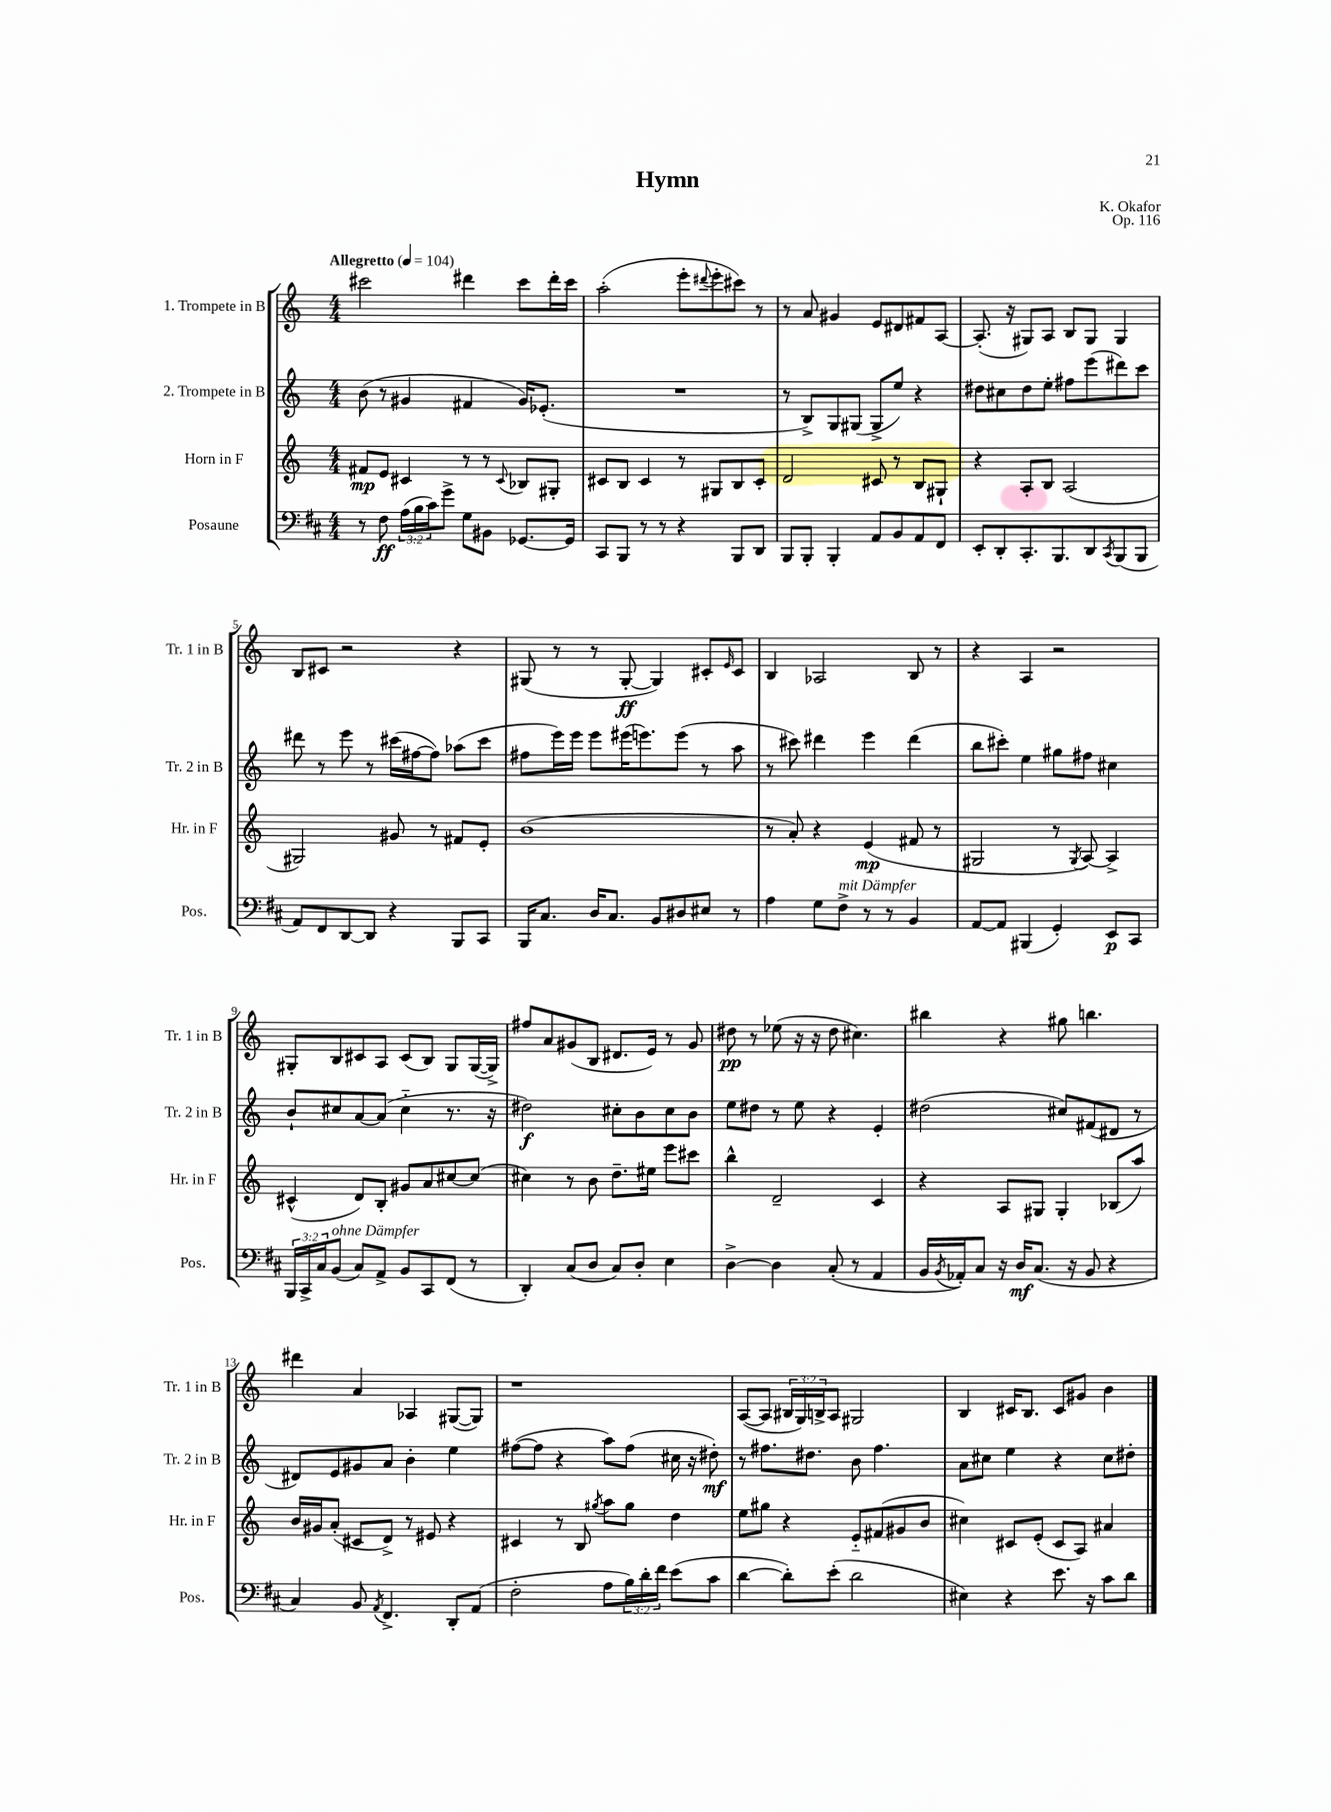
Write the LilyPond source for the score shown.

\header { title = "Hymn" composer = "K. Okafor" opus = "Op. 116" }
<<
\new StaffGroup <<
\new Staff = "s0" \with { instrumentName = "1. Trompete in B" shortInstrumentName = "Tr. 1 in B" } {
    \clef treble \key c \major \numericTimeSignature \time 4/4 \override Staff.TupletNumber.text = #tuplet-number::calc-fraction-text \tempo "Allegretto" 4 = 104
    cis'''2 dis'''4 cis'''8 dis'''16-. cis'''16 |
    a''2-.( e'''8-. \appoggiatura { dis'''8 } e'''8-. cis'''8) r8 |
    r8 a'8 gis'4 e'8 dis'8 fis'8 a8~ |
    a8.-.( r16 gis8) a8 b8 gis8 gis4 |
    b8 cis'8 r2 r4 |
    gis8( r8 r8 gis8~-.\ff gis4) cis'8-. \grace { e'16 } cis'8 |
    b4 aes2 b8 r8 |
    r4 a4 r2 |
    gis8-. b8 cis'8 a8 cis'8( b8) gis8 gis16~( gis16->) |
    fis''8 a'8 gis'8( b8 dis'8. e'16) r8 gis'8 |
    dis''8\pp r8 ees''8( r16 r16 dis''8 cis''4.) |
    bis''4 r4 gis''8 b''4. |
    dis'''4 a'4 aes4 gis8~( gis8) |
    r1 |
    a8~( a8 \tuplet 3/2 { bis16 g16) b16-> } a8 gis2 |
    b4 cis'16 b8. cis'8 gis'8 b'4 \bar "|." |
}
\new Staff = "s1" \with { instrumentName = "2. Trompete in B" shortInstrumentName = "Tr. 2 in B" } {
    \clef treble \key c \major \numericTimeSignature \time 4/4
    b'8( r8 gis'4 fis'4 gis'16) ees'8.-.( |
    R1 |
    r8 b8->) g8 gis8( gis8-> e''8) r4 |
    dis''8 cis''8 dis''8 e''8-. fis''8 e'''8( dis'''8) c'''8 |
    dis'''8 r8 e'''8 r8 cis'''16( fis''16~ fis''8) aes''8( cis'''8 |
    fis''8 e'''16) e'''16 e'''8 eis'''16( e'''8.) e'''8( r8 a''8 |
    r8 cis'''8) dis'''4 e'''4 dis'''4( |
    b''8 cis'''8-.) e''4 gis''8 fis''8 cis''4 |
    b'8-! cis''8 a'8~ a'8( cis''4-_ r8. r16 |
    dis''2\f) cis''8-. b'8 cis''8 b'8 |
    e''8 dis''8 r8 e''8 r4 e'4-. |
    dis''2( cis''8) fis'8( dis'8 r8 |
    dis'8) e'8 gis'8 a'8 b'4-. e''4 |
    fis''8~( fis''8 r4 a''8) fis''8( cis''16 r16 dis''8-.\mf) |
    r8 fis''8. dis''8. b'8 fis''4. |
    a'8 cis''8 e''4 r4 cis''8 dis''8-. \bar "|." |
}
\new Staff = "s2" \with { instrumentName = "Horn in F" shortInstrumentName = "Hr. in F" } {
    \clef treble \key c \major \numericTimeSignature \time 4/4
    fis'8\mp e'8 cis'4 r8 r8 \appoggiatura { cis'8 } bes8 gis8-. |
    cis'8 b8 cis'4 r8 gis8 b8 cis'8-. |
    d'2 cis'8 r8 b8 gis8-! |
    r4 a8-. b8 a2( |
    gis2) gis'8 r8 fis'8 e'8-. |
    b'1( |
    r8 a'8-.) r4 e'4\mp( fis'8 r8 |
    gis2 r8 \acciaccatura { gis8 } a8~) a4-> |
    cis'4-^( d'8) b8-. gis'8 a'8 cis''8~ cis''8( |
    cis''4) r8 b'8 d''8.-- eis''16 e'''8 cis'''8 |
    b''4-^ d'2-- c'4 |
    r4 a8 gis8 gis4-. bes8( a''8) |
    b'16 gis'16 a'8-.( cis'8 d'8->) r8 eis'8 r4 |
    cis'4 r8 b8 \acciaccatura { gis''8 } a''8 gis''8 d''4 |
    e''8 gis''8 r4 e'8-_ fis'8( gis'8 b'8 |
    cis''4) cis'8 e'8-.( cis'8 a8) ais'4 \bar "|." |
}
\new Staff = "s3" \with { instrumentName = "Posaune" shortInstrumentName = "Pos." } {
    \clef bass \key d \major \numericTimeSignature \time 4/4 \override Staff.TupletNumber.text = #tuplet-number::calc-fraction-text
    r8 fis8\ff \tuplet 3/2 { a16( b16 cis'16) } g'8-> g8 bis,8 ges,8.~ ges,16 |
    cis,8 b,,8 r8 r8 r4 b,,8 d,8 |
    b,,8 b,,8-. b,,4-. a,8 b,8 a,8 fis,8 |
    e,8-. d,8-. cis,8.-. b,,8. d,8 \acciaccatura { cis,8 } b,,8( b,,8 |
    a,8) fis,8 d,8~ d,8 r4 b,,8 cis,8 |
    b,,16 cis8. d16 cis8. b,8 dis8 eis8 r8 |
    a4 g8 fis8->^\markup { \italic "mit Dämpfer" } r8 r8 b,4 |
    a,8~ a,8 bis,,4( g,4-.) e,8\p cis,8 |
    \tuplet 3/2 { b,,16 cis,16-> cis16 } b,8^\markup { \italic "ohne Dämpfer" }( cis8) a,8-> b,8 cis,8 fis,8( r8 |
    d,4-.) cis8( d8 cis8) d8-. e4 |
    d4~-> d4 cis8-.( r8 a,4 |
    b,16 \acciaccatura { b,8 } aes,16-.) cis8 r16 d16\mf cis8.( r16 b,8 r4 |
    cis4) b,8 \acciaccatura { a,8 } fis,4.-> d,8-. a,8( |
    fis2-. a8 \tuplet 3/2 { b16) d'16-. fis'16 } e'8( cis'8 |
    d'4~ d'8-.) e'8-.( d'2 |
    eis4) r4 e'8. r16 cis'8 d'8 \bar "|." |
}
>>
>>
